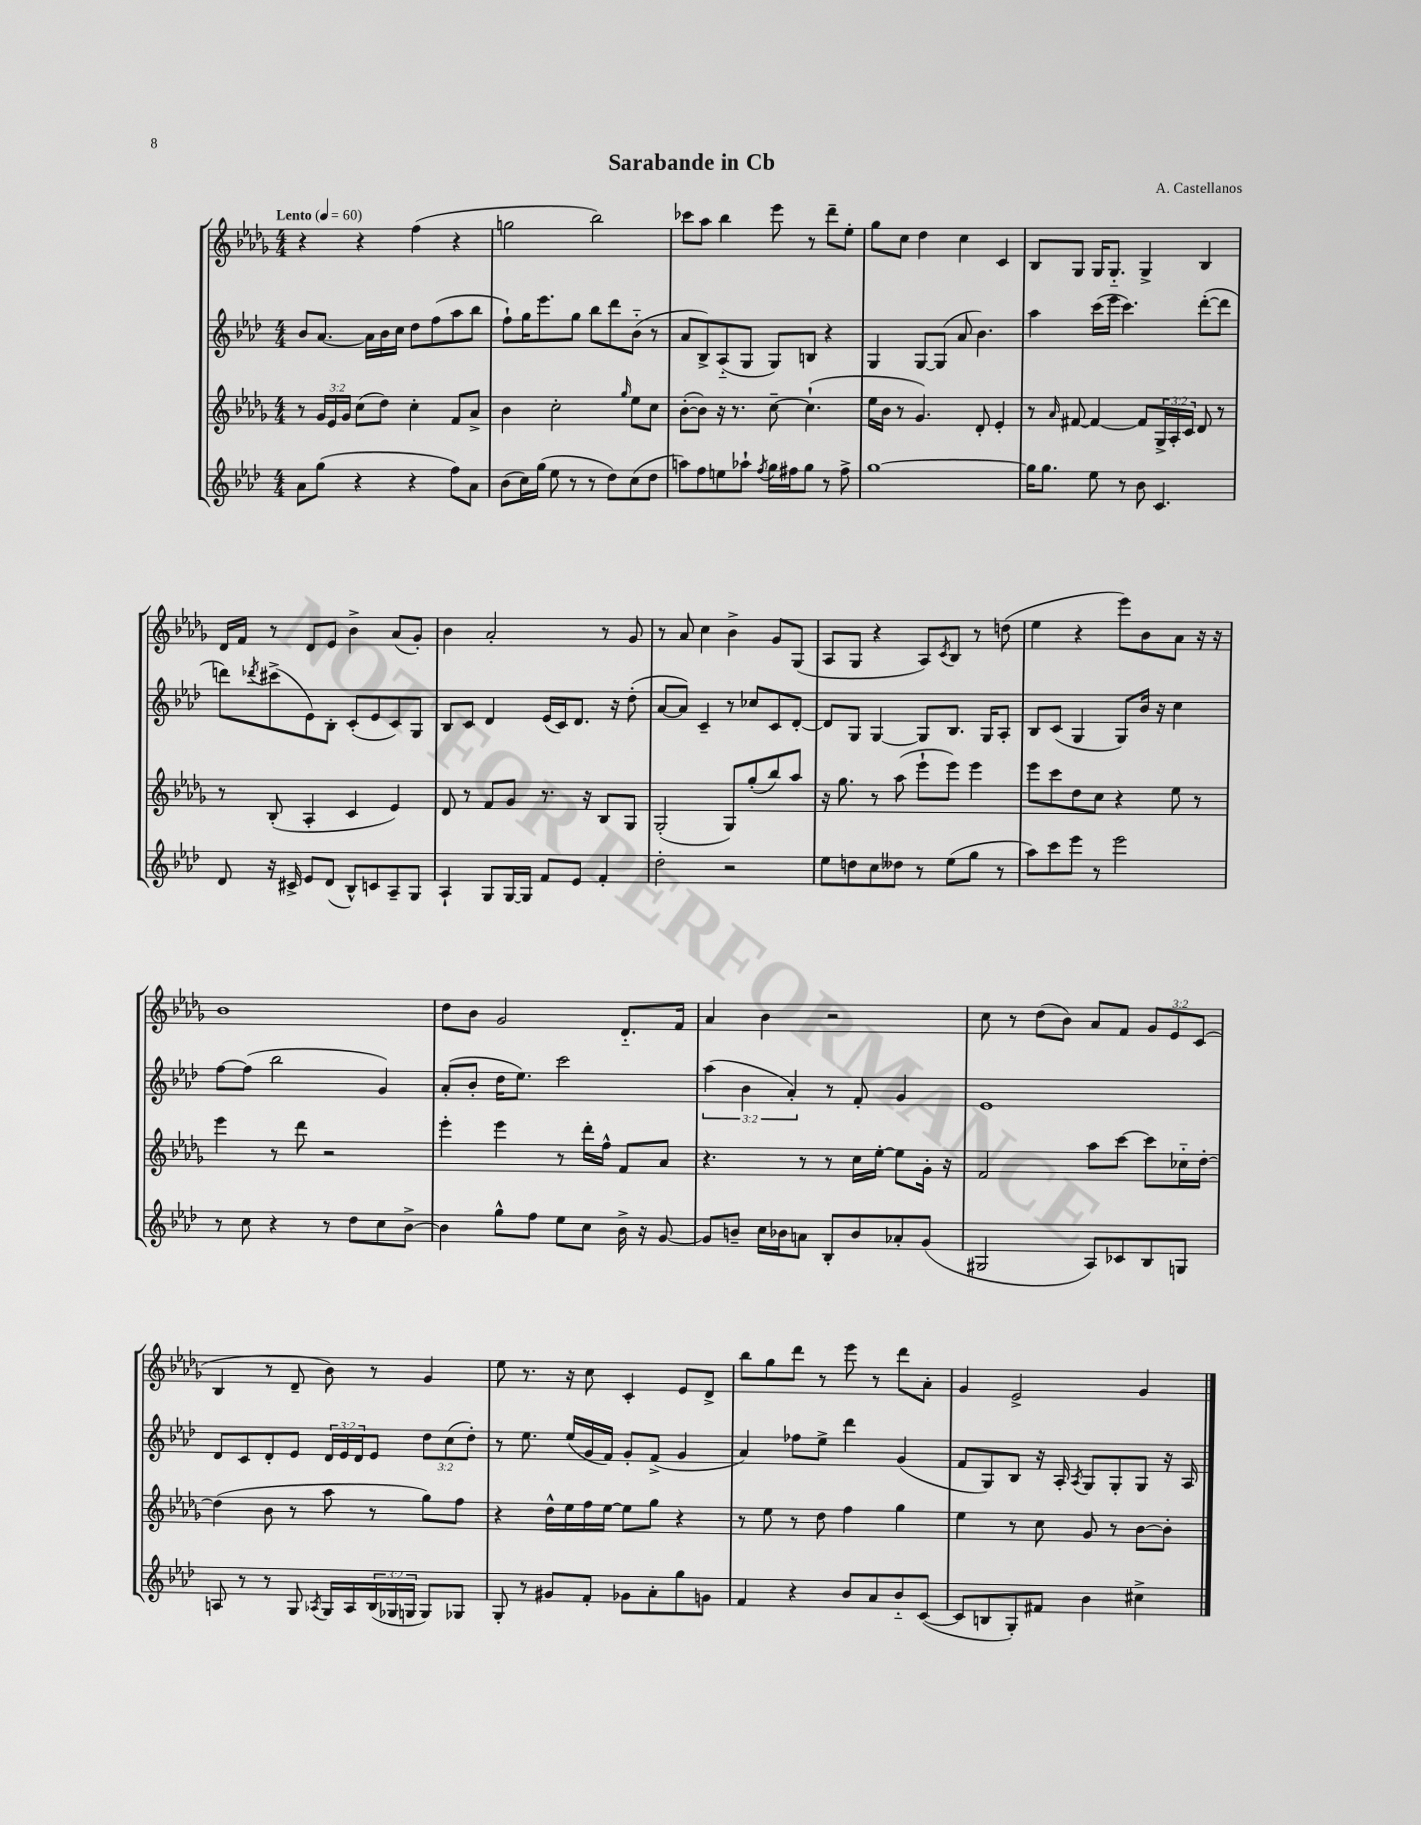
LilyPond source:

\header { title = "Sarabande in Cb" composer = "A. Castellanos" }
<<
\new StaffGroup <<
\new Staff = "s0" {
    \clef treble \key des \major \numericTimeSignature \time 4/4 \override Staff.TupletNumber.text = #tuplet-number::calc-fraction-text \tempo "Lento" 4 = 60
    r4 r4 f''4( r4 |
    g''2 bes''2) |
    ces'''8 aes''8 bes''4 ees'''8 r8 des'''8-- ees''8-. |
    ges''8 c''8 des''4 c''4 c'4 |
    bes8 ges8 ges16 ges8.-_ ges4-> bes4 |
    des'16 f'16 r8 des'8 ees'8 bes'4-> aes'8( ges'8-.) |
    bes'4 aes'2-. r8 ges'8 |
    r8 aes'8 c''4 bes'4-> ges'8 ges8( |
    aes8 ges8 r4 aes8) \acciaccatura { c'8 } bes8 r8 d''8( |
    ees''4 r4 ees'''8) bes'8 aes'8 r16 r16 |
    bes'1 |
    des''8 bes'8 ges'2 des'8.-_ f'16 |
    aes'4 bes'4 r2 |
    c''8 r8 des''8( bes'8) aes'8 f'8 \tuplet 3/2 { ges'8 ees'8 c'8( } |
    bes4 r8 des'8-- bes'8) r8 ges'4 |
    ees''8 r8. r16 c''8 c'4-. ees'8 des'8-> |
    bes''8 ges''8 des'''8 r8 ees'''8 r8 des'''8 aes'8-. |
    ges'4 ees'2-> ges'4 \bar "|." |
}
\new Staff = "s1" {
    \clef treble \key aes \major \numericTimeSignature \time 4/4 \override Staff.TupletNumber.text = #tuplet-number::calc-fraction-text
    bes'8 aes'8.~ aes'16 bes'16 c''16 des''8 f''8( aes''8 bes''8 |
    f''8-!) g''16 ees'''8. g''8 bes''8 des'''8 bes'8-_( r8 |
    aes'8 bes8->) aes8-_( g8 g8) b8 r4 |
    g4 g8~ g8( aes'8 bes'4.) |
    aes''4 c'''16( ees'''16 c'''4.) des'''8~-.( des'''8 |
    d'''8) \acciaccatura { des'''8 } cis'''8->( ees'8) bes8-. c'8-.( ees'8 c'8) g8 |
    bes8 c'8 des'4 ees'16( c'16) des'8. r16 des''8-.( |
    aes'8~ aes'8) c'4-- r8 ces''8 c'8 des'8~-. |
    des'8 g8 g4~ g8 bes8. g16 aes8-. |
    bes8 c'8( g4 g8) bes'16 r16 c''4 |
    f''8~ f''8( bes''2 g'4) |
    aes'8-.( bes'8-. des''16 ees''8.) c'''2 |
    \tuplet 3/2 { aes''4( bes'4 aes'4-.) } r8 f'8-. g'4 |
    ees'1 |
    des'8 c'8 des'8-. ees'8 \tuplet 3/2 { des'16 ees'16 des'16 } ees'8 \tuplet 3/2 { des''8 c''8( des''8-.) } |
    r8 ees''8. ees''16( g'16 f'16) g'8-. f'8->( g'4 |
    aes'4) fes''8 ees''8-> des'''4 g'4( |
    f'8 g8) bes8 r16 aes16-. \acciaccatura { aes8 } g8 g8-. g8 r16 aes16 \bar "|." |
}
\new Staff = "s2" {
    \clef treble \key des \major \numericTimeSignature \time 4/4 \override Staff.TupletNumber.text = #tuplet-number::calc-fraction-text
    r8 \tuplet 3/2 { ges'16 ees'16 ges'16 } c''8( des''8) c''4-. f'8 aes'8-> |
    bes'4 c''2-. \grace { ges''16 } ees''8 c''8 |
    bes'8~-.( bes'8) r16 r8. c''8~-- c''4.-!( |
    ees''16 bes'16 r8 ges'4.) des'8-. ees'4-. |
    r8 \grace { aes'16 } fis'8~ fis'4~ fis'8 \tuplet 3/2 { ges16-> aes16-. c'16 } des'8 r8 |
    r8 bes8-.( aes4-. c'4 ees'4) |
    des'8 r8 f'8 ges'8 r8. r16 bes8 ges8 |
    ges2-.( ges8) ges''8-.( bes''8) aes''8 |
    r16 ges''8. r8 aes''8( ees'''8-! ees'''8) ees'''4 |
    ees'''8 c'''8 des''8 c''8 r4 ees''8 r8 |
    ees'''4 r8 des'''8 r2 |
    ees'''4-. ees'''4 r8 des'''16-. f''16-^ f'8 aes'8 |
    r4. r8 r8 c''16 ees''16~-. ees''8 ges'16-. r16 |
    f'2 aes''8 c'''8~ c'''8 ces''16-_ des''16~-. |
    des''4( bes'8 r8 aes''8 r8 ges''8) f''8 |
    r4 des''16-^ ees''16 f''16 ees''16~ ees''8 ges''8 r4 |
    r8 ees''8 r8 des''8 f''4 ges''4 |
    ees''4 r8 c''8 ges'8 r8 bes'8~ bes'8-. \bar "|." |
}
\new Staff = "s3" {
    \clef treble \key aes \major \numericTimeSignature \time 4/4 \override Staff.TupletNumber.text = #tuplet-number::calc-fraction-text
    aes'8 g''8( r4 r4 f''8) aes'8 |
    bes'8( c''16) g''16( ees''8 r8 r8 des''8) c''8( des''8 |
    a''8) f''8 e''8 aes''8-! \acciaccatura { f''8 } g''16 fis''16 g''8 r8 fis''8-> |
    g''1~ |
    g''16 g''8. ees''8 r8 bes'8 c'4. |
    des'8 r16 cis'16-> ees'8 des'8( bes8-^) c'8 aes8-- g8 |
    aes4-! g8 g16~ g16 f'8 ees'8 f'4-. |
    des''2-. r2 |
    ees''8 d''8 c''8 deses''8 r8 ees''8( g''8 r8 |
    aes''8) c'''8 ees'''8 r8 ees'''2 |
    r8 c''8 r4 r8 des''8 c''8 bes'8~-> |
    bes'4 g''8-^ f''8 ees''8 c''8 bes'16-> r16 g'8~ |
    g'8 b'8-- c''16 bes'16 a'8 bes8-. bes'8 aes'8-. g'8( |
    gis2 aes8) ces'8 bes8 g8 |
    a8 r8 r8 g8 \acciaccatura { aes8 } g16 aes16 \tuplet 3/2 { bes16( ges16 g16 } g8) ges8 |
    g8-. r8 gis'8 f'8-. ges'8 aes'8-. g''8 g'8 |
    f'4 r4 bes'8 aes'8 bes'8-_ c'8~( |
    c'8 b8 g8-.) fis'8 bes'4 cis''4-> \bar "|." |
}
>>
>>
\layout { \context { \Score \remove "Bar_number_engraver" } }
